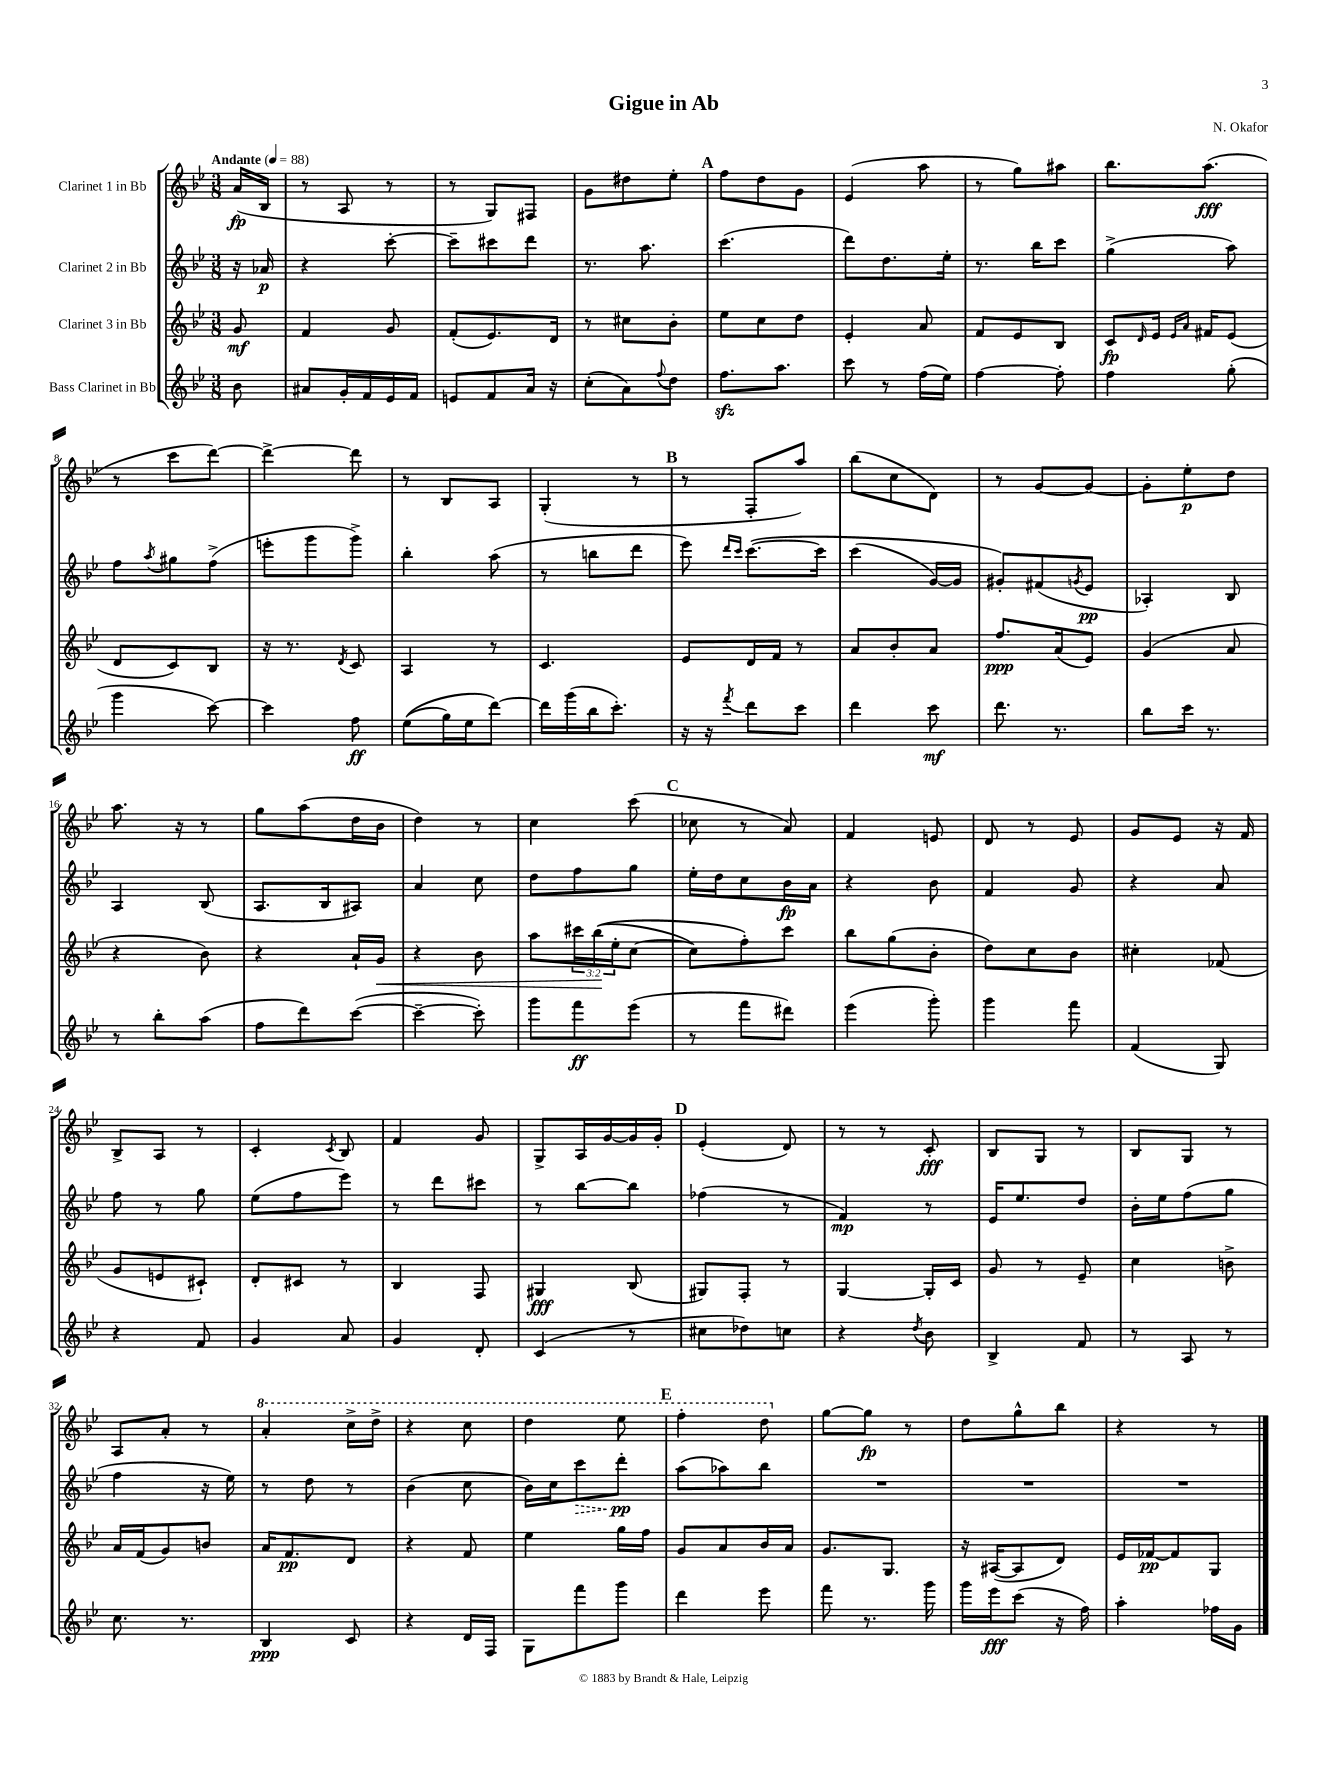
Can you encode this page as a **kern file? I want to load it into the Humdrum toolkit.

**kern	**dynam	**kern	**dynam	**kern	**dynam	**kern	**dynam
*part4	*part4	*part3	*part3	*part2	*part2	*part1	*part1
*staff4	*staff4	*staff3	*staff3	*staff2	*staff2	*staff1	*staff1
*I"Bass Clarinet in Bb	*	*I"Clarinet 3 in Bb	*	*I"Clarinet 2 in Bb	*	*I"Clarinet 1 in Bb	*
*clefG2	*	*clefG2	*	*clefG2	*	*clefG2	*
*k[b-e-]	*	*k[b-e-]	*	*k[b-e-]	*	*k[b-e-]	*
*M3/8	*	*M3/8	*	*M3/8	*	*M3/8	*
*MM88	*	*MM88	*	*MM88	*	*MM88	*
=	=	=	=	=	=	=	=
!	!	!	!	!	!	!LO:TX:a:B:t=Andante	!
8b-\	.	8g/	mf	16r	.	(16a/LL	fp
.	.	.	.	16a-X/	p	16B-/JJ	.
=1	=1	=1	=1	=1	=1	=1	=1
8a#X/L	.	4f/	.	4r	.	8r	.
16g'/L	.	.	.	.	.	8A/	.
16f/	.	.	.	.	.	.	.
16e-/	.	8g/	.	[8ccc'\	.	8r	.
16f/JJ	.	.	.	.	.	.	.
=2	=2	=2	=2	=2	=2	=2	=2
8en/L	.	(8f'/L	.	8ccc~\L]	.	8r	.
8f/	.	8.e-/)	.	8ccc#X\	.	8G/L)	.
16a/Jk	.	.	.	8ddd\J	.	8F#X/J	.
16r	.	16d/Jk	.	.	.	.	.
=3	=3	=3	=3	=3	=3	=3	=3
(8cc'\L	.	8r	.	8.r	.	8g\L	.
8a\)	.	8cc#X\L	.	.	.	8dd#X\	.
.	.	.	.	8.aa\	.	.	.
8qqff/	.	.	.	.	.	.	.
8dd\J	.	8b-'\J	.	.	.	8ee-'\J	.
!!LO:REH:place=s1:t=A
=4	=4	=4	=4	=4	=4	=4	=4
8.ffzz\L	.	8ee-\L	.	(4.ccc\	.	8ff\L	.
.	.	8cc\	.	.	.	8dd\	.
8.aa\J	.	.	.	.	.	.	.
.	.	8dd\J	.	.	.	8g\J	.
=5	=5	=5	=5	=5	=5	=5	=5
8ccc\	.	4e-'/	.	8ddd\L)	.	(4e-/	.
8r	.	.	.	8.dd\	.	.	.
(16ff\LL	.	8a/	.	.	.	8aa\	.
16ee-\JJ)	.	.	.	16ee-'\Jk	.	.	.
=6	=6	=6	=6	=6	=6	=6	=6
[4ff\	.	8f/L	.	8.r	.	8r	.
.	.	8e-/	.	.	.	8gg\L)	.
.	.	.	.	16bb-\KL	.	.	.
8ff'\]	.	8B-/J	.	8ccc\J	.	8aa#X\J	.
=7	=7	=7	=7	=7	=7	=7	=7
4ff\	.	8c/L	fp	(4gg^\	.	8.bb-\L	.
.	.	16qqd/	.	.	.	.	.
.	.	16e-/Jk	.	.	.	.	.
.	.	16qqe-/LL	.	.	.	.	.
.	.	16qqa/JJ	.	.	.	.	.
.	.	16f#X/KL	.	.	.	(8.aa\J	fff
(8gg'\	.	(8e-/J	.	8aa\)	.	.	.
!!LO:LB:g=z
=8	=8	=8	=8	=8	=8	=8	=8
4ggg\	.	8d/L	.	8ff\L	.	8r	.
.	.	.	.	8qaa/	.	.	.
.	.	8c/)	.	8gg#X\	.	8ccc\L	.
[8ccc\)	.	8B-/J	.	(8ff^\J	.	[8ddd\J)	.
=9	=9	=9	=9	=9	=9	=9	=9
4ccc\]	.	16r	.	8eeen'\L	.	4ddd^\_	.
.	.	8.r	.	.	.	.	.
.	.	.	.	8ggg\	.	.	.
.	.	8qd/	.	.	.	.	.
8ff\	ff	8c/	.	8ggg^\J)	.	8ddd\]	.
=10	=10	=10	=10	=10	=10	=10	=10
((8ee-\L	.	4A/	.	4bb-'\	.	8r	.
16gg\L)	.	.	.	.	.	8B-/L	.
16ee-\J	.	.	.	.	.	.	.
[8ddd\J)	.	8r	.	(8aa\	.	8A/J	.
=11	=11	=11	=11	=11	=11	=11	=11
16ddd\LL]	.	4.c/	.	8r	.	(4G'/	.
(16ggg\	.	.	.	.	.	.	.
16bb-\J	.	.	.	8bbn\L	.	.	.
8.ccc'\J)	.	.	.	.	.	.	.
.	.	.	.	8ddd\J	.	8r	.
!!LO:REH:place=s1:t=B
=12	=12	=12	=12	=12	=12	=12	=12
16r	.	8e-/L	.	8eee-\)	.	8r	.
16r	.	.	.	.	.	.	.
.	.	.	.	16qqddd/LL	.	.	.
8qfff/	.	.	.	16qqccc/JJ	.	.	.
8ddd\L	.	16d/L	.	([8.ccc\L	.	8F'/L	.
.	.	16f/JJ	.	.	.	.	.
8ccc\J	.	8r	.	.	.	8aa/J)	.
.	.	.	.	16ccc\Jk]	.	.	.
=13	=13	=13	=13	=13	=13	=13	=13
4ddd\	.	8a/L	.	(4ccc\	.	(8bb-\L	.
.	.	8b-'/	.	.	.	8cc\	.
8ccc\	mf	8a/J	.	[16g/LL)	.	8d\J)	.
.	.	.	.	16g/JJ]	.	.	.
=14	=14	=14	=14	=14	=14	=14	=14
8.ddd\	.	8.ff/L	ppp	8g#X'/L)	.	8r	.
.	.	.	.	(8f#X/	.	[8g/L	.
8.r	.	(16a/k	.	.	.	.	.
.	.	.	.	8qgn/	.	.	.
.	.	8e-/J)	.	8e-/J	pp	8g/J_	.
=15	=15	=15	=15	=15	=15	=15	=15
8bb-\L	.	(4g/	.	4A-X'/)	.	8g'\L]	.
16ccc\Jk	.	.	.	.	.	8ee-'\	p
8.r	.	.	.	.	.	.	.
.	.	8a/	.	8B-/	.	8dd\J	.
!!LO:LB:g=z
=16	=16	=16	=16	=16	=16	=16	=16
8r	.	4r	.	4A/	.	8.aa\	.
8bb-'\L	.	.	.	.	.	.	.
.	.	.	.	.	.	16r	.
(8aa\J	.	8b-\)	.	(8B-/	.	8r	.
=17	=17	=17	=17	=17	=17	=17	=17
8ff\L	.	4r	.	8.A/L	.	8gg\L	.
8ddd\)	.	.	.	.	.	(8aa\	.
.	.	.	.	16B-/k	.	.	.
([8ccc\J	.	16a`/LL	.	8A#X/J)	.	16dd\L	.
!	!	!	!LO:HP:b	!	!	!	!
.	.	16g/JJ	<	.	.	16b-\JJ	.
=18	=18	=18	=18	=18	=18	=18	=18
4ccc~\_	.	4r	.	4a/	.	4dd\)	.
8ccc'\])	.	8b-\	.	8cc\	.	8r	.
=19	=19	=19	=19	=19	=19	=19	=19
8ggg\L	.	8aa\L	.	8dd\L	.	4cc\	.
8fff\	ff	24ccc#X\L	.	8ff\	.	.	.
.	.	((24bb-\	.	.	.	.	.
.	.	24ee-'\J	[	.	.	.	.
(8eee-\J	.	[8cc\J	.	8gg\J	.	(8ccc\	.
!!LO:REH:place=s1:t=C
=20	=20	=20	=20	=20	=20	=20	=20
8r	.	8cc\L])	.	16ee-'\LL	.	8cc-X\	.
.	.	.	.	16dd\J	.	.	.
8fff\L	.	8ff'\)	.	8cc\	.	8r	.
8ddd#X\J)	.	8ccc\J	.	16b-\L	fp	8a/)	.
.	.	.	.	16a\JJ	.	.	.
=21	=21	=21	=21	=21	=21	=21	=21
(4eee-\	.	8bb-\L	.	4r	.	4f/	.
.	.	(8gg\	.	.	.	.	.
8ggg'\)	.	8b-'\J	.	8b-\	.	8en/	.
=22	=22	=22	=22	=22	=22	=22	=22
4ggg\	.	8dd\L)	.	4f/	.	8d/	.
.	.	8cc\	.	.	.	8r	.
8fff\	.	8b-\J	.	8g/	.	8e-/	.
=23	=23	=23	=23	=23	=23	=23	=23
(4f/	.	4cc#X'\	.	4r	.	8g/L	.
.	.	.	.	.	.	8e-/J	.
8G/)	.	(8f-X/	.	8a/	.	16r	.
.	.	.	.	.	.	16f/	.
!!LO:LB:g=z
=24	=24	=24	=24	=24	=24	=24	=24
4r	.	8g/L	.	8ff\	.	8B-^/L	.
.	.	8en/	.	8r	.	8A/J	.
8f/	.	8c#X`/J)	.	8gg\	.	8r	.
=25	=25	=25	=25	=25	=25	=25	=25
4g/	.	8d'/L	.	(8ee-\L	.	4c'/	.
.	.	8c#X/J	.	8ff\	.	.	.
.	.	.	.	.	.	8qc/	.
8a/	.	8r	.	8eee-\J)	.	8B-/	.
=26	=26	=26	=26	=26	=26	=26	=26
4g/	.	4B-/	.	8r	.	4f/	.
.	.	.	.	8ddd\L	.	.	.
8d'/	.	8F/	.	8ccc#X\J	.	8g/	.
=27	=27	=27	=27	=27	=27	=27	=27
(4c/	.	4G#X/	fff	8r	.	8G^/L	.
.	.	.	.	[8bb-\L	.	16A/L	.
.	.	.	.	.	.	[16g/	.
8r	.	(8B-/	.	8bb-\J]	.	16g/]	.
.	.	.	.	.	.	16g'/JJ	.
!!LO:REH:place=s1:t=D
=28	=28	=28	=28	=28	=28	=28	=28
8cc#X\L	.	8G#X/L)	.	(4ff-X\	.	(4e-'/	.
8dd-X\)	.	8F'/J	.	.	.	.	.
8ccn\J	.	8r	.	8r	.	8d/)	.
=29	=29	=29	=29	=29	=29	=29	=29
4r	.	[4G/	.	4f/)	mp	8r	.
.	.	.	.	.	.	8r	.
8qdd/	.	.	.	.	.	.	.
8b-\	.	16G'/LL]	.	8r	.	8c'/	fff
.	.	16c/JJ	.	.	.	.	.
=30	=30	=30	=30	=30	=30	=30	=30
4B-^/	.	8g/	.	16e-/KL	.	8B-/L	.
.	.	.	.	8.ee-/	.	.	.
.	.	8r	.	.	.	8G/J	.
8f/	.	8e-~/	.	8dd/J	.	8r	.
=31	=31	=31	=31	=31	=31	=31	=31
8r	.	4cc\	.	16b-'\LL	.	8B-/L	.
.	.	.	.	16ee-\J	.	.	.
8A/	.	.	.	(8ff\	.	8G/J	.
8r	.	8bn^\	.	8gg\J	.	8r	.
!!LO:LB:g=z
=32	=32	=32	=32	=32	=32	=32	=32
8.cc\	.	16a/LL	.	4ff\	.	8A/L	.
.	.	(16f/J	.	.	.	.	.
.	.	8g/)	.	.	.	8a'/J	.
8.r	.	.	.	.	.	.	.
.	.	8bn/J	.	16r	.	8r	.
.	.	.	.	16ee-\)	.	.	.
=33	=33	=33	=33	=33	=33	=33	=33
*	*	*	*	*	*	*8va	*
4B-/	ppp	16a/KL	.	8r	.	4aa'/	.
.	.	8.f/	pp	.	.	.	.
.	.	.	.	8dd\	.	.	.
8c/	.	8d/J	.	8r	.	16ccc^\LL	.
.	.	.	.	.	.	16ddd^\JJ	.
=34	=34	=34	=34	=34	=34	=34	=34
4r	.	4r	.	(4b-\	.	4r	.
16d/LL	.	8f/	.	8cc\	.	8ccc\	.
16F/JJ	.	.	.	.	.	.	.
=35	=35	=35	=35	=35	=35	=35	=35
8G\L	.	4ee-\	.	16b-\LL)	.	4ddd\	.
.	.	.	.	16cc\J	.	.	.
!	!	!	!	!	!LO:HP:b	!	!
8fff\	.	.	.	8ccc\	>	.	.
8ggg\J	.	16gg\LL	.	8ddd'\J	pp	8eee-\	.
.	.	16ff\JJ	.	.	.	.	.
.	.	.	.	.	]	.	.
!!LO:REH:place=s1:t=E
=36	=36	=36	=36	=36	=36	=36	=36
4ddd\	.	8g/L	.	(8aa\L	.	4fff'\	.
.	.	8a/	.	8aa-X\)	.	.	.
8eee-\	.	16b-/L	.	8bb-\J	.	8ddd\	.
.	.	16a/JJ	.	.	.	.	.
=37	=37	=37	=37	=37	=37	=37	=37
*	*	*	*	*	*	*X8va	*
8fff\	.	8.g/L	.	4.r	.	[8gg\L	.
8.r	.	.	.	.	.	8gg\J]	fp
.	.	8.G/J	.	.	.	.	.
.	.	.	.	.	.	8r	.
16ggg\	.	.	.	.	.	.	.
=38	=38	=38	=38	=38	=38	=38	=38
16ggg\LL	.	16r	.	4.r	.	8dd\L	.
16eee-\J	fff	([16A#X/KL	.	.	.	.	.
(8ccc\J	.	8A#/]	.	.	.	8gg^^\	.
16r	.	8d/J)	.	.	.	8bb-\J	.
16ff\)	.	.	.	.	.	.	.
=39	=39	=39	=39	=39	=39	=39	=39
4aa'\	.	16e-/LL	.	4.r	.	4r	.
.	.	[16f-X/J	pp	.	.	.	.
.	.	8f-/]	.	.	.	.	.
16ff-X\LL	.	8G/J	.	.	.	8r	.
16g\JJ	.	.	.	.	.	.	.
==	==	==	==	==	==	==	==
*-	*-	*-	*-	*-	*-	*-	*-
